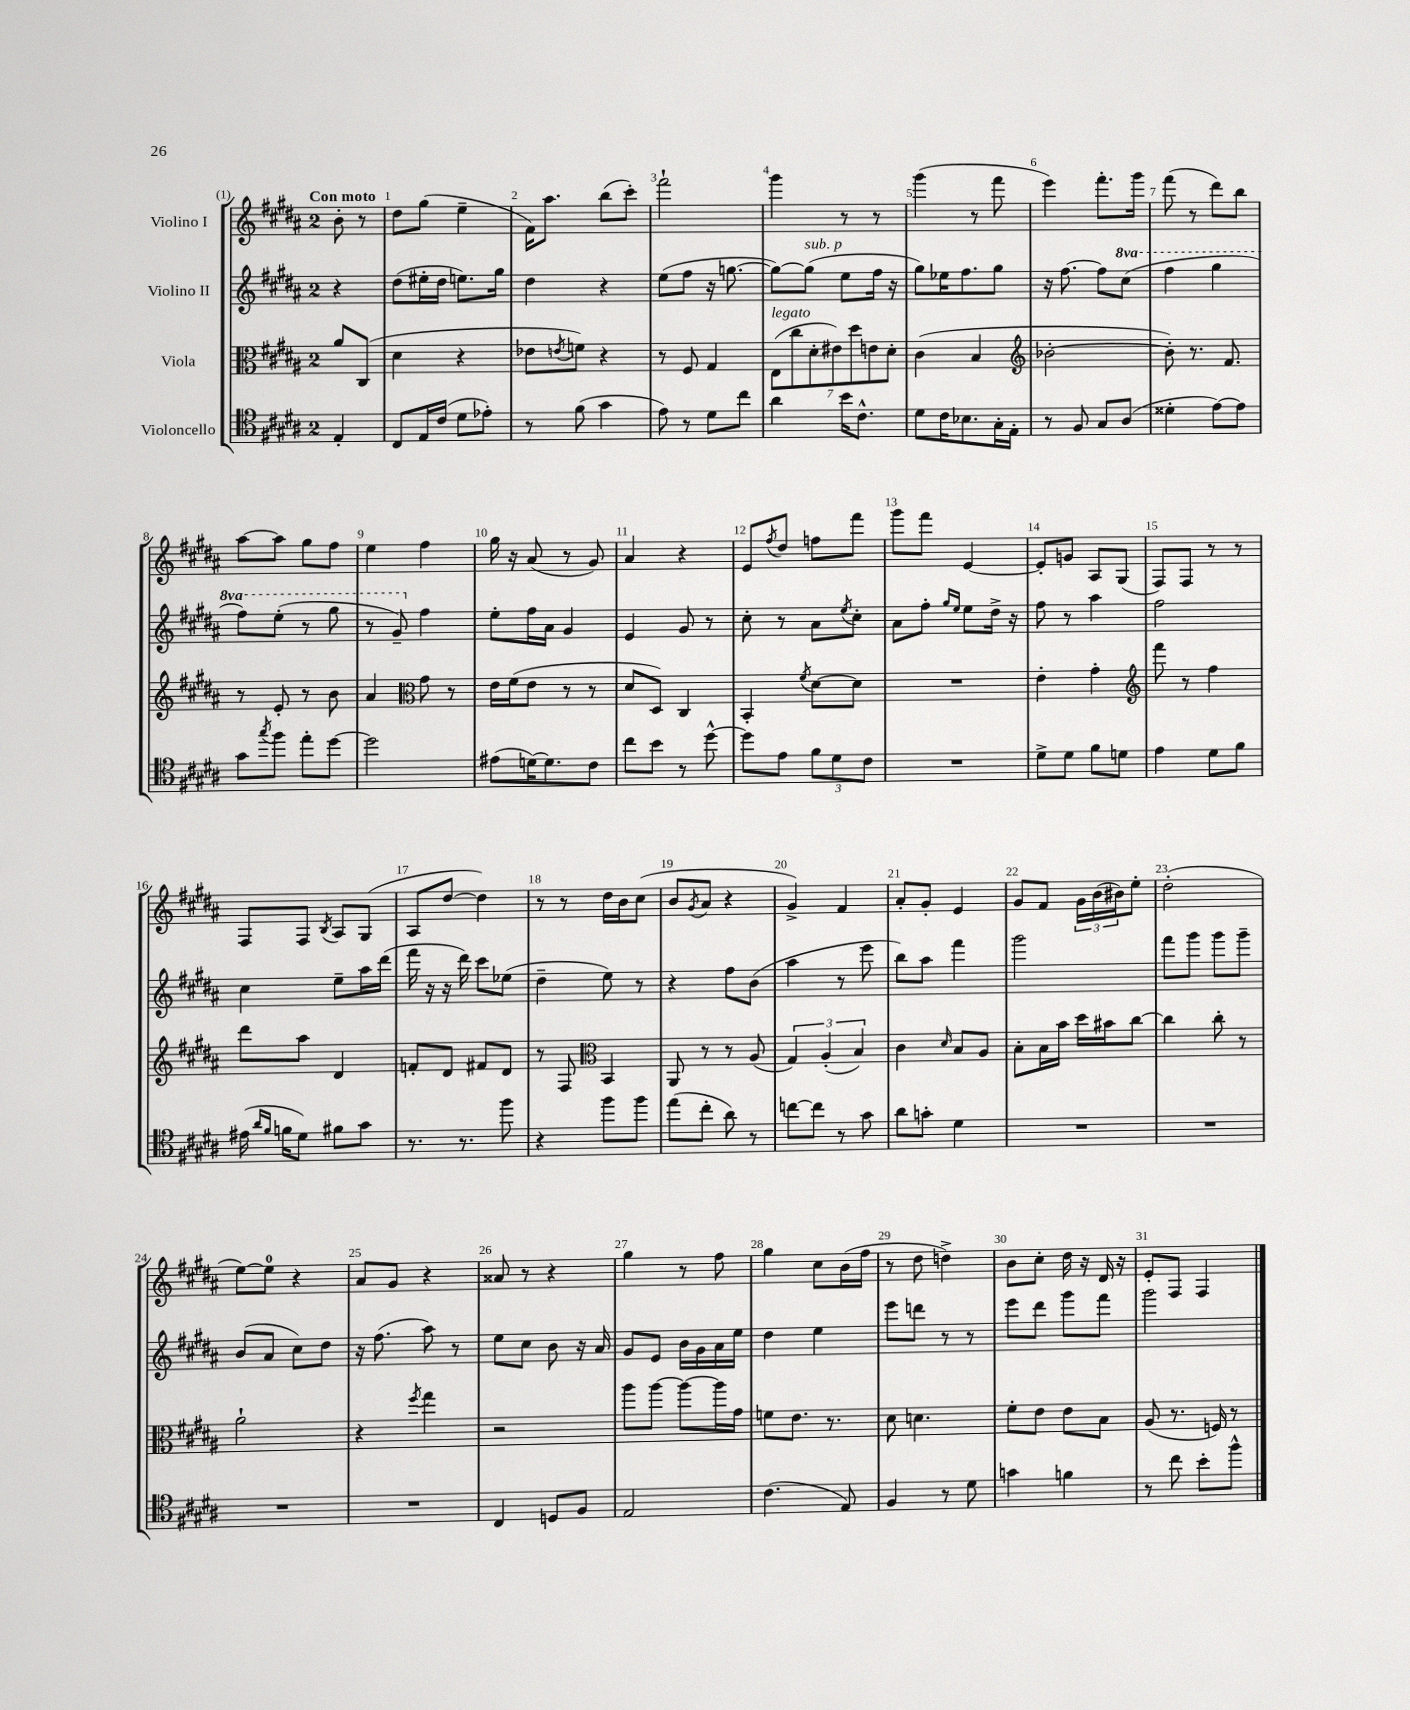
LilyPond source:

<<
\new StaffGroup <<
\new Staff = "s0" \with { instrumentName = "Violino I" } {
    \clef treble \key b \major \once \override Staff.TimeSignature.style = #'single-digit \time 2/4 \partial 4 \tempo "Con moto"
    b'8-. r8 |
    dis''8 gis''8( e''4-- |
    fis'16) ais''8. b''8( cis'''8-.) |
    fis'''2-! |
    gis'''4 r8 r8 |
    gis'''4( r8 fis'''8 |
    e'''4) fis'''8.-. gis'''16 |
    fis'''8( r8 dis'''8) b''8 |
    ais''8~ ais''8 gis''8 fis''8 |
    e''4 fis''4 |
    gis''16 r16 ais'8( r8 gis'8) |
    ais'4 r4 |
    e'8 \acciaccatura { fis''8 } dis''8 f''8 fis'''8 |
    gis'''8 fis'''8 e'4~ |
    e'8-. g'8 ais8 gis8( |
    fis8) fis8 r8 r8 |
    fis8 fis8 \acciaccatura { b8 } ais8 gis8( |
    ais8 dis''8~ dis''4) |
    r8 r8 dis''16 b'16 cis''8( |
    b'8 \acciaccatura { gis'8 } ais'8 r4 |
    gis'4->) fis'4 |
    ais'8-. gis'8-. e'4 |
    gis'8 fis'8 \tuplet 3/2 { gis'16 b'16( bis'16) } e''8-. |
    dis''2-.( |
    e''8~) e''8-0 r4 |
    ais'8 gis'8 r4 |
    aisis'8 r8 r4 |
    gis''4 r8 fis''8 |
    gis''4 cis''8 b'16( fis''16 |
    r8 dis''8 d''4->) |
    b'8 cis''8-. dis''16 r16 dis'16 r16 |
    e'8-. fis8 fis4 \bar "|." |
}
\new Staff = "s1" \with { instrumentName = "Violino II" } {
    \clef treble \key b \major \once \override Staff.TimeSignature.style = #'single-digit \time 2/4 \set Staff.ottavationMarkups = #ottavation-simple-ordinals \partial 4
    r4 |
    dis''8( eis''16-. dis''16 e''8.) gis''16 |
    dis''4 r4 |
    e''8( fis''8 r16 g''8.~ |
    g''8~) g''8^\markup { \italic "sub. p" }( e''8 fis''16 r16 |
    gis''8) ees''16 fis''8. gis''8 |
    r16 fis''8.~ fis''8 \ottava #1 cis'''8( |
    fis'''4 gis'''4 |
    fis'''8) e'''8-.( r8 gis'''8 |
    r8 gis''8--) \ottava #0 fis''4 |
    e''8-. fis''16 ais'16 gis'4 |
    e'4 gis'8 r8 |
    cis''8-. r8 ais'8 \acciaccatura { e''8 } cis''8-. |
    ais'8 fis''8-. \grace { gis''16 e''16 } e''8 dis''16-> r16 |
    fis''8 r8 ais''4 |
    fis''2 |
    cis''4 e''8-- ais''16 dis'''16( |
    fis'''16 r16 r16 dis'''16) cis'''8 ees''8( |
    dis''4-- e''8) r8 |
    r4 fis''8 b'8( |
    ais''4 r8 e'''8 |
    b''8) ais''8 fis'''4 |
    gis'''2 |
    fis'''8 gis'''8 gis'''8 gis'''8-- |
    b'8( ais'8 cis''8) dis''8 |
    r16 fis''8.( ais''8) r8 |
    e''8 cis''8 b'8 r16 ais'16 |
    gis'8 e'8 b'16 gis'16 ais'16 e''16 |
    dis''4 e''4 |
    e'''8 d'''8 r8 r8 |
    e'''8 dis'''8 gis'''8 fis'''8 |
    gis'''2 \bar "|." |
}
\new Staff = "s2" \with { instrumentName = "Viola" } {
    \clef alto \key b \major \once \override Staff.TimeSignature.style = #'single-digit \time 2/4 \partial 4
    ais'8 cis8( |
    dis'4 r4 |
    ees'8 \acciaccatura { e'8 } f'8) r4 |
    r8 fis8 gis4 |
    \tuplet 7/4 { e8^\markup { \italic "legato" }( cis''8 dis'8-. eis'8) dis''8 e'8 dis'8-. } |
    cis'4( b4 |
    \clef treble bes'2~-. |
    bes'8-.) r8. fis'8. |
    r8 e'8-. r8 b'8 |
    ais'4 \clef alto gis'8 r8 |
    e'16 fis'16( e'8 r8 r8 |
    dis'8 dis8) cis4 |
    b,4-. \acciaccatura { fis'8 } dis'8~ dis'8 |
    R2 |
    e'4-. gis'4-. |
    \clef treble fis'''8 r8 fis''4 |
    dis'''8 ais''8 dis'4 |
    f'8-. dis'8 fis'8 dis'8 |
    r8 fis8 \clef alto b,4 |
    ais,8 r8 r8 ais8( |
    \tuplet 3/2 { gis4) ais4-.( b4) } |
    cis'4 \grace { dis'16 } b8 ais8 |
    b8-. b16 b'16 dis''16 bis'16 cis''8~ |
    cis''4 cis''8-. r8 |
    ais'2-! |
    r4 \acciaccatura { fis''8 } gis''4 |
    r2 |
    ais''8 ais''8~ ais''8~ ais''16 gis'16 |
    f'8 e'8. r8. |
    dis'8 d'4. |
    fis'8-. e'8 e'8 b8 |
    ais8( r8. f16) r8 \bar "|." |
}
\new Staff = "s3" \with { instrumentName = "Violoncello" } {
    \clef tenor \key b \major \once \override Staff.TimeSignature.style = #'single-digit \time 2/4 \partial 4
    e4-. |
    cis8 e16 cis'16( dis'8 ees'8-.) |
    r8 fis'8( gis'4 |
    e'8) r8 dis'8 cis''8 |
    ais'4 b'16 cis'8.-^ |
    dis'8 cis'16 bes8. gis16-. e16-. |
    r8 fis8 gis8 ais8( |
    disis'4-. e'8~) e'8 |
    gis'8 \acciaccatura { gis''8 } fis''8 e''8-. dis''8~ |
    dis''2 |
    eis'8( d'16~) d'8. cis'8 |
    cis''8 b'8 r8 dis''8~-^ |
    dis''8 e'8 \tuplet 3/2 { fis'8 dis'8 cis'8 } |
    R2 |
    dis'8-> dis'8 fis'8 d'8 |
    e'4 dis'8 fis'8 |
    eis'16( \grace { ais'16 fis'16 } f'16 dis'8) fis'8 gis'8 |
    r8. r8. fis''8 |
    r4 fis''8 fis''8 |
    e''8( cis''8-. ais'8) r8 |
    c''8~ c''8 r8 gis'8 |
    ais'8 g'8-. dis'4 |
    R2 |
    R2 |
    R2 |
    R2 |
    cis4 d8 fis8 |
    e2 |
    cis'4.( e8) |
    fis4 r8 dis'8 |
    g'4 f'4 |
    r8 cis''8 b'8-. fis''8-^ \bar "|." |
}
>>
>>
\layout { \context { \Score \override BarNumber.break-visibility = ##(#f #t #t) barNumberVisibility = #all-bar-numbers-visible } }
